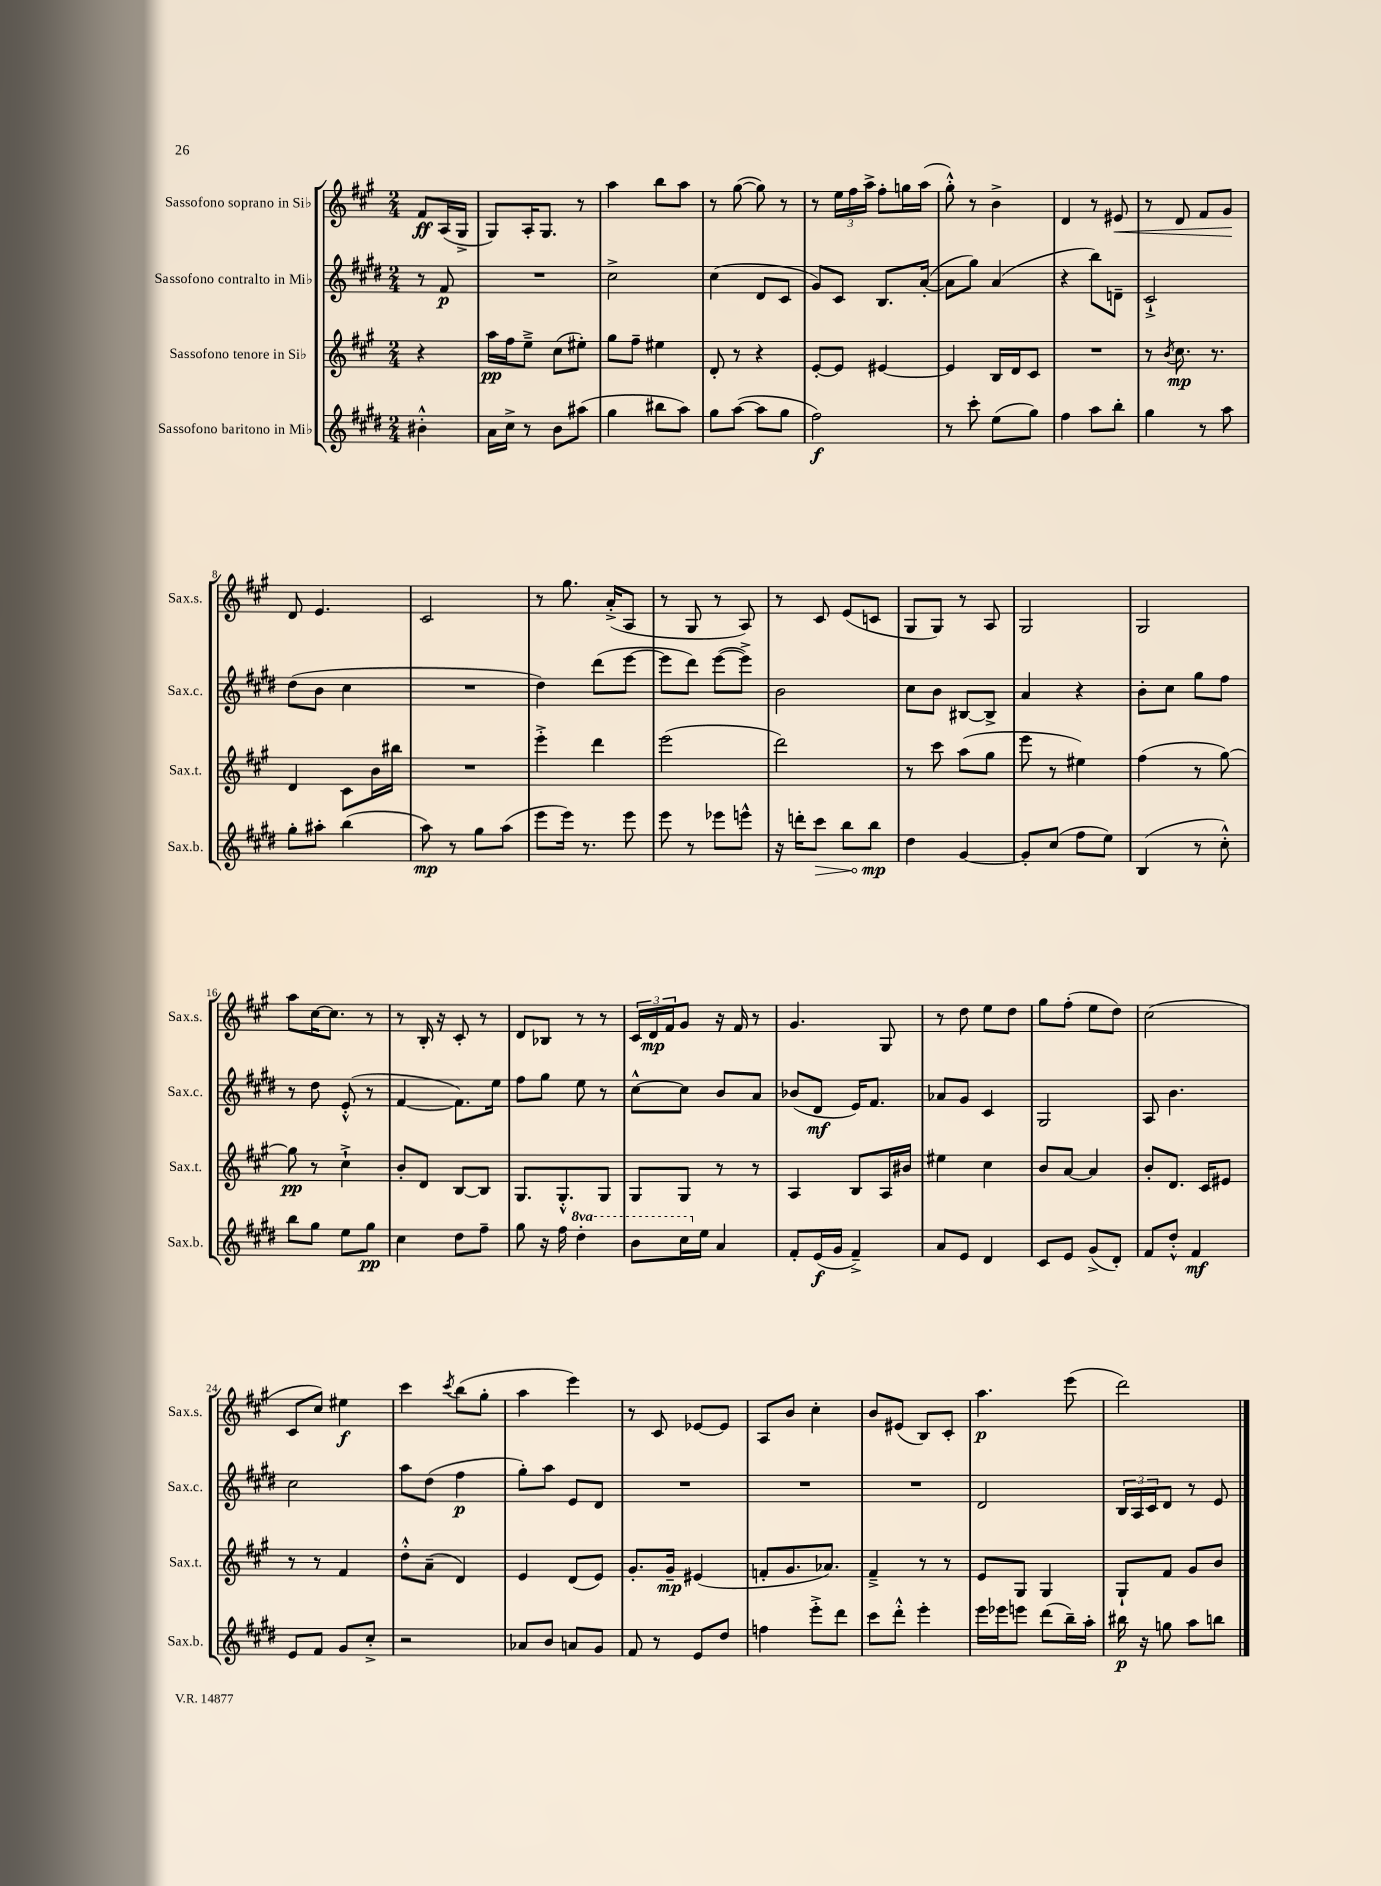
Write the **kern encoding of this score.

**kern	**dynam	**kern	**dynam	**kern	**dynam	**kern	**dynam
*part4	*part4	*part3	*part3	*part2	*part2	*part1	*part1
*staff4	*staff4	*staff3	*staff3	*staff2	*staff2	*staff1	*staff1
*I"Sassofono baritono in Mi♭	*	*I"Sassofono tenore in Si♭	*	*I"Sassofono contralto in Mi♭	*	*I"Sassofono soprano in Si♭	*
*I'Sax.b.	*	*I'Sax.t.	*	*I'Sax.c.	*	*I'Sax.s.	*
*clefG2	*	*clefG2	*	*clefG2	*	*clefG2	*
*k[f#c#g#d#]	*	*k[f#c#g#]	*	*k[f#c#g#d#]	*	*k[f#c#g#]	*
*M2/4	*	*M2/4	*	*M2/4	*	*M2/4	*
=	=	=	=	=	=	=	=
4b#X'^^\	.	4r	.	8r	.	8f#/L	ff
.	.	.	.	8f#/	p	(16A/L	.
.	.	.	.	.	.	16G#^/JJ	.
=1	=1	=1	=1	=1	=1	=1	=1
16a\LL	.	16aa\LL	pp	2r	.	8G#/L)	.
16cc#^\JJ	.	16ff#\J	.	.	.	.	.
8r	.	8ee~^\J	.	.	.	16A'/K	.
.	.	.	.	.	.	8.G#/J	.
8b\L	.	(8cc#\L	.	.	.	.	.
(8aa#X\J	.	8ee#X'\J)	.	.	.	8r	.
=2	=2	=2	=2	=2	=2	=2	=2
4gg#\	.	8gg#\L	.	2cc#^\	.	4aa\	.
.	.	8ff#~\J	.	.	.	.	.
8bb#X\L	.	4ee#X\	.	.	.	8bb\L	.
8aa\J)	.	.	.	.	.	8aa\J	.
=3	=3	=3	=3	=3	=3	=3	=3
8gg#\L	.	8d'/	.	(4cc#\	.	8r	.
([8aa\J	.	8r	.	.	.	([8gg#\	.
8aa\L]	.	4r	.	8d#/L	.	8gg#\])	.
8gg#\J	.	.	.	8c#/J	.	8r	.
=4	=4	=4	=4	=4	=4	=4	=4
2ff#\)	f	[8e'/L	.	8g#/L)	.	8r	.
.	.	8e/J]	.	8c#/J	.	24ee\LL	.
.	.	.	.	.	.	24ff#\	.
.	.	.	.	.	.	24aa^\JJ	.
.	.	[4e#X/	.	8.B/L	.	8ff#'\L	.
.	.	.	.	.	.	16ggn\L	.
.	.	.	.	([16a'/Jk	.	(16aa\JJ	.
=5	=5	=5	=5	=5	=5	=5	=5
8r	.	4e#/]	.	8a\L]	.	8gg#'^^\)	.
8ccc#'\	.	.	.	8gg#\J)	.	8r	.
(8ee\L	.	16B/LL	.	(4a/	.	4b^\	.
.	.	16d/J	.	.	.	.	.
8gg#\J)	.	8c#/J	.	.	.	.	.
=6	=6	=6	=6	=6	=6	=6	=6
4ff#\	.	2r	.	4r	.	4d/	.
8aa\L	.	.	.	8bb\L)	.	8r	.
!	!	!	!	!	!	!	!LO:HP:b
8bb'\J	.	.	.	8dn~\J	.	8e#X/	<
=7	=7	=7	=7	=7	=7	=7	=7
4gg#\	.	8r	.	2c#`^/	.	8r	.
.	.	8qb/	.	.	.	.	.
.	.	8.cc#\	mp	.	.	8d/	.
8r	.	.	.	.	.	8f#/L	.
.	.	8.r	.	.	.	.	.
8aa\	.	.	.	.	.	8g#/J	.
.	.	.	.	.	.	.	[
!!LO:LB:g=z
=8	=8	=8	=8	=8	=8	=8	=8
8gg#'\L	.	4d/	.	(8dd#\L	.	8d/	.
8aa#X'\J	.	.	.	8b\J	.	4.e/	.
(4bb\	.	8c#\L	.	4cc#\	.	.	.
.	.	16b\L	.	.	.	.	.
.	.	16bb#X\JJ	.	.	.	.	.
=9	=9	=9	=9	=9	=9	=9	=9
8aa\)	mp	2r	.	2r	.	2c#/	.
8r	.	.	.	.	.	.	.
8gg#\L	.	.	.	.	.	.	.
(8aa\J	.	.	.	.	.	.	.
=10	=10	=10	=10	=10	=10	=10	=10
8eee\L	.	4eee'^\	.	4dd#\)	.	8r	.
16eee\Jk)	.	.	.	.	.	8.gg#\	.
8.r	.	.	.	.	.	.	.
.	.	4ddd\	.	(8ddd#\L	.	.	.
.	.	.	.	.	.	(16a'^/KL	.
8eee\	.	.	.	[8eee\J	.	8A/J	.
=11	=11	=11	=11	=11	=11	=11	=11
8eee\	.	(2eee\	.	8eee\L]	.	8r	.
8r	.	.	.	8ddd#\J)	.	8G#/	.
8eee-X\L	.	.	.	([8eee\L	.	8r	.
8eeen^^\J	.	.	.	8eee^\J])	.	8A/)	.
=12	=12	=12	=12	=12	=12	=12	=12
16r	.	2ddd\)	.	2b\	.	8r	.
16dddn'\KL	.	.	.	.	.	.	.
!	!LO:HP:b	!	!	!	!	!	!
8ccc#\J	>	.	.	.	.	8c#/	.
8bb\L	.	.	.	.	.	(8e/L	.
8bb\J	mp	.	.	.	.	8cn/J	.
.	]	.	.	.	.	.	.
=13	=13	=13	=13	=13	=13	=13	=13
4dd#\	.	8r	.	8cc#\L	.	8G#/L	.
.	.	8ccc#\	.	8b\J	.	8G#/J)	.
[4g#/	.	(8aa\L	.	[8B#X/L	.	8r	.
.	.	8gg#\J	.	8B#^/J]	.	8A/	.
=14	=14	=14	=14	=14	=14	=14	=14
8g#'/L]	.	8eee\	.	4a/	.	2G#/	.
(8cc#/J	.	8r	.	.	.	.	.
8ff#\L	.	4ee#X\)	.	4r	.	.	.
8ee\J)	.	.	.	.	.	.	.
=15	=15	=15	=15	=15	=15	=15	=15
(4B/	.	(4ff#\	.	8b'\L	.	2G#/	.
.	.	.	.	8cc#\J	.	.	.
8r	.	8r	.	8gg#\L	.	.	.
8cc#'^^\)	.	[8gg#\)	.	8ff#\J	.	.	.
!!LO:LB:g=z
=16	=16	=16	=16	=16	=16	=16	=16
8bb\L	.	8gg#\]	pp	8r	.	8aa\L	.
8gg#\J	.	8r	.	8dd#\	.	[16cc#\K	.
.	.	.	.	.	.	8.cc#\J]	.
8ee\L	.	4cc#`^\	.	(8e'^^/	.	.	.
8gg#\J	pp	.	.	8r	.	8r	.
=17	=17	=17	=17	=17	=17	=17	=17
4cc#\	.	8b'/L	.	[4f#/	.	8r	.
.	.	8d/J	.	.	.	16B'/	.
.	.	.	.	.	.	16r	.
8dd#\L	.	[8B/L	.	8.f#\L])	.	8c#'/	.
8ff#~\J	.	8B/J]	.	.	.	8r	.
.	.	.	.	16ee\Jk	.	.	.
=18	=18	=18	=18	=18	=18	=18	=18
8gg#\	.	8.G#/L	.	8ff#\L	.	8d/L	.
16r	.	.	.	8gg#\J	.	8B-X/J	.
16ff#\	.	8.G#'^^/	.	.	.	.	.
*8va	*	*	*	*	*	*	*
4ddd#'\	.	.	.	8ee\	.	8r	.
.	.	8G#/J	.	8r	.	8r	.
=19	=19	=19	=19	=19	=19	=19	=19
8bb\L	.	8G#/L	.	[8cc#^^\L	.	24c#/LL	.
.	.	.	.	.	.	24d/	mp
.	.	.	.	.	.	24f#/J	.
16ccc#\L	.	8G#/J	.	8cc#\J]	.	8g#/J	.
*X8va	*	*	*	*	*	*	*
16ee\JJ	.	.	.	.	.	.	.
4a/	.	8r	.	8b/L	.	16r	.
.	.	.	.	.	.	16f#/	.
.	.	8r	.	8a/J	.	8r	.
=20	=20	=20	=20	=20	=20	=20	=20
8f#'/L	.	4A/	.	(8b-X/L	.	4.g#/	.
(16e/L	f	.	.	8d#/J	mf	.	.
16g#/JJ	.	.	.	.	.	.	.
4f#~^/)	.	8B/L	.	16e/KL)	.	.	.
.	.	.	.	8.f#/J	.	.	.
.	.	16A/L	.	.	.	8G#/	.
.	.	16b#X/JJ	.	.	.	.	.
=21	=21	=21	=21	=21	=21	=21	=21
8a/L	.	4ee#X\	.	8a-X/L	.	8r	.
8e/J	.	.	.	8g#/J	.	8dd\	.
4d#/	.	4cc#\	.	4c#/	.	8ee\L	.
.	.	.	.	.	.	8dd\J	.
=22	=22	=22	=22	=22	=22	=22	=22
8c#/L	.	8b/L	.	2G#/	.	8gg#\L	.
8e/J	.	[8a/J	.	.	.	(8ff#'\J	.
(8g#^/L	.	4a/]	.	.	.	8ee\L	.
8d#'/J)	.	.	.	.	.	8dd\J)	.
=23	=23	=23	=23	=23	=23	=23	=23
8f#/L	.	8b'/L	.	8A/	.	(2cc#\	.
8dd#'^^/J	.	8.d/J	.	4.b\	.	.	.
4f#/	mf	.	.	.	.	.	.
.	.	16c#/KL	.	.	.	.	.
.	.	8e#X/J	.	.	.	.	.
!!LO:LB:g=z
=24	=24	=24	=24	=24	=24	=24	=24
8e/L	.	8r	.	2cc#\	.	8c#/L	.
8f#/J	.	8r	.	.	.	8cc#/J)	.
8g#/L	.	4f#/	.	.	.	4ee#X\	f
8cc#'^/J	.	.	.	.	.	.	.
=25	=25	=25	=25	=25	=25	=25	=25
2r	.	8dd'^^\L	.	8aa\L	.	4ccc#\	.
.	.	(8a~\J	.	(8dd#\J	.	.	.
.	.	.	.	.	.	8qccc#/	.
.	.	4d/)	.	4ff#\	p	(8bb\L	.
.	.	.	.	.	.	8gg#'\J	.
=26	=26	=26	=26	=26	=26	=26	=26
8a-X/L	.	4e/	.	8gg#'\L)	.	4aa\	.
8b/J	.	.	.	8aa\J	.	.	.
8an/L	.	(8d/L	.	8e/L	.	4eee\)	.
8g#/J	.	8e/J)	.	8d#/J	.	.	.
=27	=27	=27	=27	=27	=27	=27	=27
8f#/	.	8.g#'/L	.	2r	.	8r	.
8r	.	.	.	.	.	8c#/	.
.	.	16g#~/Jk	mp	.	.	.	.
8e/L	.	(4e#X/	.	.	.	[8e-X/L	.
8dd#/J	.	.	.	.	.	8e-/J]	.
=28	=28	=28	=28	=28	=28	=28	=28
4ffn\	.	8fn'/L	.	2r	.	8A/L	.
.	.	8.g#/	.	.	.	8b/J	.
8eee'^\L	.	.	.	.	.	4cc#'\	.
.	.	8.a-X/J)	.	.	.	.	.
8ddd#\J	.	.	.	.	.	.	.
=29	=29	=29	=29	=29	=29	=29	=29
8ccc#\L	.	4f#~^/	.	2r	.	8b/L	.
8ddd#'^^\J	.	.	.	.	.	(8e#X/J	.
4eee'\	.	8r	.	.	.	8B/L)	.
.	.	8r	.	.	.	8c#'/J	.
=30	=30	=30	=30	=30	=30	=30	=30
16eee\LL	.	8e/L	.	2d#/	.	4.aa\	p
16eee-X\J	.	.	.	.	.	.	.
8eeen\J	.	8G#/J	.	.	.	.	.
(8ddd#\L	.	4G#/	.	.	.	.	.
16bb~\L)	.	.	.	.	.	(8eee\	.
16aa'\JJ	.	.	.	.	.	.	.
=31	=31	=31	=31	=31	=31	=31	=31
16bb#X\	p	8G#`/L	.	24B/LL	.	2ddd\)	.
.	.	.	.	24A/	.	.	.
16r	.	.	.	.	.	.	.
.	.	.	.	24c#/J	.	.	.
8ggn\	.	8f#/J	.	8d#/J	.	.	.
8aa\L	.	8g#/L	.	8r	.	.	.
8bbn\J	.	8b/J	.	8e/	.	.	.
==	==	==	==	==	==	==	==
*-	*-	*-	*-	*-	*-	*-	*-
